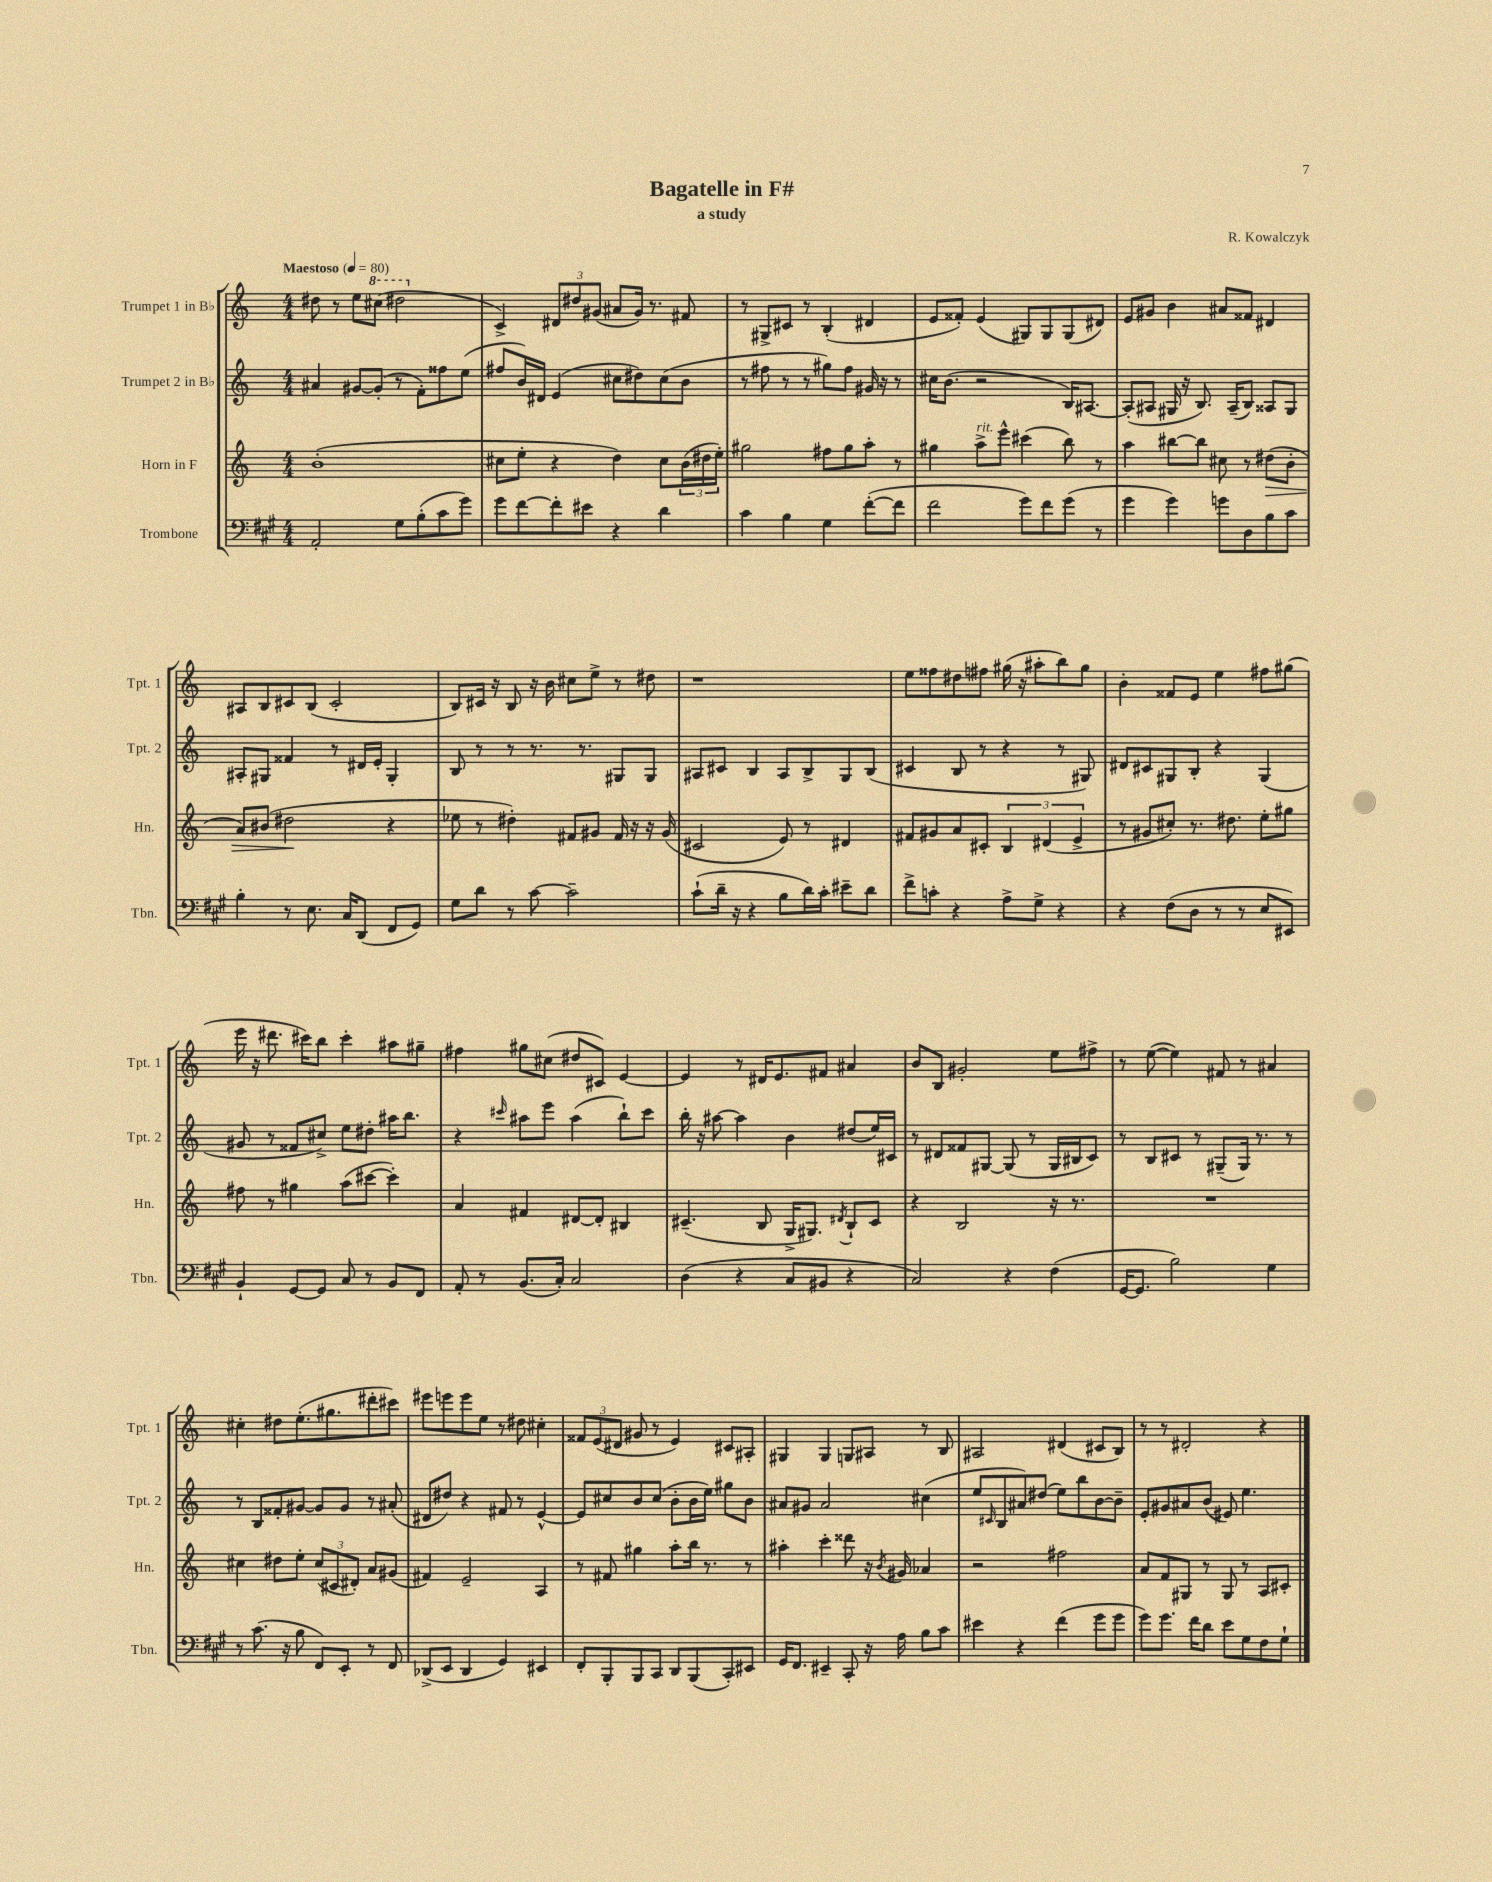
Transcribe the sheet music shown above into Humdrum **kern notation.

**kern	**kern	**dynam	**kern	**kern
*part4	*part3	*part3	*part2	*part1
*staff4	*staff3	*staff3	*staff2	*staff1
*I"Trombone	*I"Horn in F	*	*I"Trumpet 2 in B♭	*I"Trumpet 1 in B♭
*I'Tbn.	*I'Hn.	*	*I'Tpt. 2	*I'Tpt. 1
*clefF4	*clefG2	*	*clefG2	*clefG2
*k[f#c#g#]	*k[]	*	*k[]	*k[]
*M4/4	*M4/4	*	*M4/4	*M4/4
*MM80	*MM80	*	*MM80	*MM80
=1	=1	=1	=1	=1
!	!	!	!	!LO:TX:a:B:t=Maestoso
2AA'/	(1b'	.	4a#X/	8dd#X\
.	.	.	.	8r
.	.	.	[8g#X/L	8ee\L
*	*	*	*	*8va
.	.	.	(8g#'/J]	(8ccc#X\J
8G#\L	.	.	8r	2ddd#X\
(8B'\	.	.	8f'\L)	.
8c#\	.	.	8ff##X\	.
8g#\J)	.	.	(8ee\J	.
=2	=2	=2	=2	=2
*	*	*	*	*X8va
8g#\L	8cc#X\L	.	8ff#X/L	4c^/)
[8f#\	8ee'\J	.	16b/L)	.
.	.	.	16d#X/JJ	.
8f#'\]	4r	.	(4e/	12d#X/L
.	.	.	.	12dd#X/
8e#X\J	.	.	.	.
.	.	.	.	(12g#X/J
4r	4dd\)	.	8cc#X\L	8a#X/L
.	.	.	8dd#X\)	16g#/Jk)
.	.	.	.	8.r
4d\	8cc#\L	.	(8cc#\	.
.	(24b\L	.	8b\J	8f#X/
.	24dd#X\	.	.	.
.	24ee'\JJ)	.	.	.
=3	=3	=3	=3	=3
4c#\	2gg#X\	.	8r	8r
.	.	.	8ff#X\	8G#X^/L
4B\	.	.	8r	8c#X/J
.	.	.	8r	8r
4G#\	8ff#X\L	.	8gg#X\L)	(4B'/
.	8gg#\	.	8ff#\J	.
([8f#'\L	8aa'\J	.	16g#X/	4d#X/
.	.	.	16r	.
8f#\J]	8r	.	8r	.
=4	=4	=4	=4	=4
2f#\	4gg#X\	.	16cc#X\KL	8e/L
.	.	.	(8.b\J	.
.	.	.	.	8f##X'/J)
!	!LO:TX:a:i:t=rit.	!	!	!
.	8aa^\L	.	2r	(4e/
.	8eee^^\J	.	.	.
8g#\L)	(4ccc#X\	.	.	8G#X/L)
8f#\	.	.	.	8G#/
(8g#\J	8bb\)	.	16B/KL)	(8G#/
.	.	.	[8.A#X/J	.
8r	8r	.	.	8d#X/J)
=5	=5	=5	=5	=5
4g#\	4aa\	.	(8A#'/L]	8e/L
.	.	.	8A#X/J	8g#X/J
4g#\)	[8bb#X\L	.	16G#X/	4b\
.	.	.	16r	.
.	8bb#\J]	.	8.B/)	.
8gn\L	8cc#X\	.	.	8a#X/L
.	.	.	(16A#~/KL	.
8D\	8r	.	8B/J)	8f##X/J
!	!	!LO:HP:b	!	!
8B\	(8dd#X\L	>	8A##X/L	4d#X/
8c#\J	8b'\J	.	8G#/J	.
!!LO:LB:g=z
=6	=6	=6	=6	=6
4B'\	8a/L)	.	8A#X'/L	8A#X/L
.	(8b#X/J	.	8G#X/J	8B/
8r	2dd#X\	.	4f##X/	8c#X/
8.E\	.	.	.	(8B/J
.	.	.	8r	2c#'/
16C#/KL	.	.	.	.
(8DD/J	.	.	16d#X/LL	.
.	.	.	16e'/JJ	.
8FF#/L	4r	]	4G#'/	.
8GG#/J)	.	.	.	.
=7	=7	=7	=7	=7
8G#\L	8ee-X\	.	8B/	8B/L)
8d\J	8r	.	8r	16c#X/Jk
.	.	.	.	16r
8r	4dd#X'\)	.	8r	8B/
[8c#\	.	.	8.r	16r
.	.	.	.	16b\
2c#~\]	8f#X/L	.	.	8cc#X\L
.	.	.	8.r	.
.	8g#X/J	.	.	8ee^\J
.	16f#/	.	8G#X/L	8r
.	16r	.	.	.
.	16r	.	8G#/J	8dd#X\
.	(16g#/	.	.	.
=8	=8	=8	=8	=8
(8c#`\L	2c#X/	.	8A#X/L	1r
16d~\Jk	.	.	8c#X/J	.
16r	.	.	.	.
4r	.	.	4B/	.
8B\L	8e/)	.	8A#/L	.
16d\L)	8r	.	8B^/	.
16c#'\JJ	.	.	.	.
8e#X~\L	4d#X/	.	8G/	.
8d\J	.	.	(8B/J	.
=9	=9	=9	=9	=9
8f#^\L	8f#X/L	.	4c#X/	8ee\L
8cn'\J	8g#X/	.	.	8ff##X\
4r	8a/	.	8B/	8dd#X\
.	8c#X'/J	.	8r	8ff#X\J
8A^\L	6B/	.	4r	(16gg#X\
.	.	.	.	16r
8G#^\J	.	.	.	8aa#X'\L
.	(6d#X/	.	.	.
4r	.	.	8r	8bb\)
.	6e^/	.	.	.
.	.	.	8G#X/)	8gg#\J
=10	=10	=10	=10	=10
4r	8r	.	8d#X/L	4b'\
.	8g#X/L	.	8c#X/	.
(8F#\L	8cc#X'/J)	.	8G#X/	8f##X/L
8D\J	8.r	.	8B'/J	8e/J
8r	.	.	4r	4ee\
.	8.dd#X\	.	.	.
8r	.	.	.	.
8E/L	8ee'\L	.	(4G#/	8ff#X\L
8EE#X/J)	8gg#X\J	.	.	(8gg#X\J
!!LO:LB:g=z
=11	=11	=11	=11	=11
4BB`/	8ff#X\	.	8g#X/	16eee\
.	.	.	.	16r
.	8r	.	8r	8.ddd#X\
[8GG#/L	4gg#X\	.	8f##X/L	.
.	.	.	.	16ccc#X\KL)
8GG#/J]	.	.	8cc#X^/J)	8bb\J
8C#/	(8aa\L	.	8ee\L	4ccc#'\
8r	[8ccc#X\J	.	8dd#X'\J	.
8BB/L	4ccc#'\])	.	16aa#X\KL	8aa#X\L
.	.	.	8.bb\J	.
8FF#/J	.	.	.	8gg#X~\J
=12	=12	=12	=12	=12
8AA'/	4a/	.	4r	4ff#X\
8r	.	.	.	.
.	.	.	16qqccc#X/	.
(8.BB/L	4f#X/	.	8aa#X\L	8gg#X\L
.	.	.	8eee\J	(8cc#X\J
16C#'/Jk)	.	.	.	.
2C#/	[8d#X/L	.	(4aa#\	8dd#X/L
.	8d#'/J]	.	.	8c#X/J)
.	4B#X/	.	8bb`\L)	[4e/
.	.	.	8ccc#\J	.
=13	=13	=13	=13	=13
(4D\	(4.c#X~/	.	16bb'\	4e/]
.	.	.	16r	.
.	.	.	[8aa#X\	.
4r	.	.	4aa#\]	8r
.	8B/	.	.	16d#X/KL
.	.	.	.	8.e/
8C#/L	16G^/KL	.	4b\	.
.	8.G#X/J)	.	.	.
8BB#X/J	.	.	.	8f#X/J
.	8qd#X/	.	.	.
4r	8B`/L	.	(8dd#X/L	4a#X/
.	8c#/J	.	16ee/L)	.
.	.	.	16c#X/JJ	.
=14	=14	=14	=14	=14
2C#/)	4r	.	8r	8b/L
.	.	.	8d#X/L	8B/J
.	2B/	.	8f##X/	2g#X'/
.	.	.	[8G#X/J	.
4r	.	.	(8G#/]	.
.	.	.	8r	.
(4F#\	16r	.	16G#/LL	8ee\L
.	8.r	.	16B#X/J	.
.	.	.	8c/J)	8ff#X^\J
=15	=15	=15	=15	=15
[16GG#/KL	1r	.	8r	8r
8.GG#/J]	.	.	.	.
.	.	.	8B/L	([8ee\
2B\)	.	.	8c#X/J	4ee\])
.	.	.	8r	.
.	.	.	(8G#X~/L	8f#X/
.	.	.	16G#/Jk)	8r
.	.	.	8.r	.
4G#\	.	.	.	4a#X/
.	.	.	8r	.
!!LO:LB:g=z
=16	=16	=16	=16	=16
8r	4cc#X\	.	8r	4cc#X'\
(8.c#\	.	.	8B/L	.
.	8dd#X\L	.	8f##X'/	8dd#X\L
16r	.	.	.	.
8B\	8ee'\J	.	[8g#X/J	(8.ee'\
8FF#/L)	(12cc#/L	.	8g#/L]	.
.	.	.	.	8.gg#X\
.	12c#X/	.	.	.
8EE'/J	.	.	8g#/J	.
.	12d#X'/J)	.	.	.
8r	8a/L	.	8r	8ddd#X'\
8FF#/	(8g#X/J	.	(8a#X'/	8ccc#X\J)
=17	=17	=17	=17	=17
(8DD-X^/L	4f#X/)	.	8d#X/L	8eee#X\L
8EE/J	.	.	8dd#X/J)	8eeen\
4DD-/	2e~/	.	4r	8eee\
.	.	.	.	8ee\J
4GG#/)	.	.	8f#X/	8r
.	.	.	8r	8dd#X\
4EE#X/	4A/	.	[4e^^/	4cc#X'\
=18	=18	=18	=18	=18
8FF#'/L	8r	.	8e/L]	12f##X/L
.	.	.	.	(12e/
8BBB'/	8f#X/	.	8cc#X/	.
.	.	.	.	12d#X/J
8BBB/	4gg#X\	.	8b/	8g#X/
8CC#/J	.	.	(8cc#/J	8r
8DD/L	8aa'\L	.	8b'\L	4e/)
(8BBB/	16bb\Jk	.	16b\L	.
.	8.r	.	16ee\JJ)	.
8CC#'/)	.	.	8gg#X\L	8c#X/L
8EE#X/J	8r	.	8b\J	8A#X'/J
=19	=19	=19	=19	=19
16GG#/KL	4aa#X'\	.	8a#X/L	4G#X/
8.FF#/J	.	.	.	.
.	.	.	8g#X/J	.
4EE#X~/	4ccc'\	.	2a#/	4G#/
8CC#'/	8ddd##X\	.	.	8Gn/L
16r	16r	.	.	8A#X/J
.	8qb/	.	.	.
16A\	16g#X/	.	.	.
8B\L	4a-X/	.	(4cc#X\	8r
8c#\J	.	.	.	8B/
=20	=20	=20	=20	=20
4e#X\	2r	.	8ee/L	2A#X/
.	.	.	16qqc#X/	.
.	.	.	8B/	.
4r	.	.	8a#X/)	.
.	.	.	(8dd#X/J	.
(4f#\	2ff#X\	.	8ee\L)	(4d#X/
.	.	.	8bb\	.
8g#\L	.	.	[8b\	8c#X/L
8g#\J	.	.	8b~\J]	8B/J)
=21	=21	=21	=21	=21
8g#\L)	8a/L	.	8e'/L	8r
8.g#\J	8f/	.	8g#X/	8r
.	8G#X/J	.	8a#X/	2d#X'/
16f#\KL	.	.	.	.
8d\J	8r	.	(8b/J	.
8e\L	8G#/	.	8e#X/)	.
8G#\	8r	.	4.ee\	.
8F#\	8A/L	.	.	4r
8G#`\J	8c#X'/J	.	.	.
==	==	==	==	==
*-	*-	*-	*-	*-
